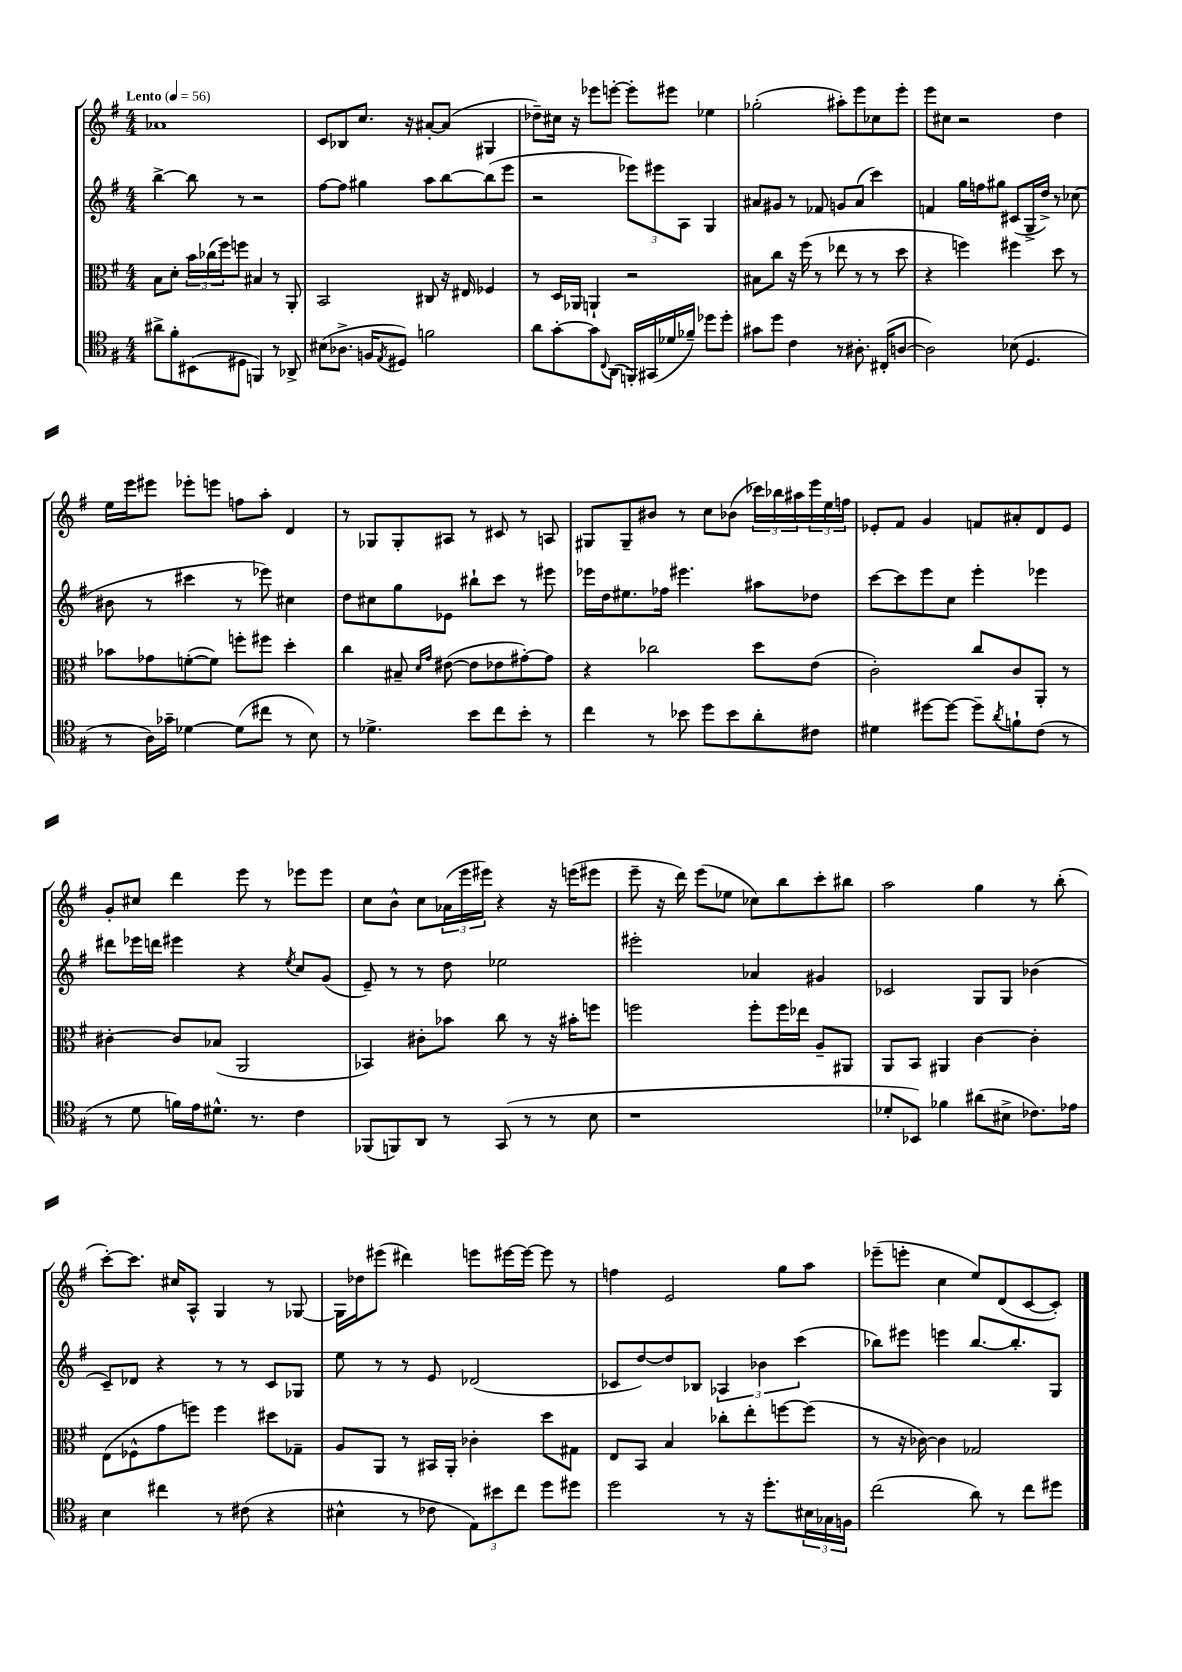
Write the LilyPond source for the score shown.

<<
\new StaffGroup <<
\new Staff = "s0" {
    \clef treble \key g \major \numericTimeSignature \time 4/4 \tempo "Lento" 4 = 56
    aes'1 |
    c'8 bes8 c''8. r16 ais'8~-. ais'8( gis4 |
    des''8--) cis''16 r16 ees'''8 e'''8~-. e'''8-. eis'''8 ees''4 |
    ges''2-.( ais''8-.) e'''8 ces''8 e'''8-. |
    e'''8 cis''8 r2 d''4 |
    e''16 e'''16 eis'''8 ees'''8-. e'''8 f''8 a''8-. d'4 |
    r8 ges8 ges8-. ais8 r8 cis'8 r8 a8 |
    gis8 gis8-- bis'8 r8 c''8 bes'8( \tuplet 3/2 { ces'''16) bes''16 ais''16 } \tuplet 3/2 { e'''16 e''16 f''16 } |
    ees'8-. fis'8 g'4 f'8 ais'8-. d'8 ees'8 |
    g'8-. cis''8 d'''4 e'''8 r8 ees'''8 ees'''8 |
    c''8 b'8-^ c''8 \tuplet 3/2 { aes'16( e'''16 eis'''16) } r4 r16 e'''16( eis'''8 |
    e'''8-- r16 d'''16) e'''8( ees''8 ces''8) b''8 c'''8-. bis''8 |
    a''2 g''4 r8 b''8-.( |
    c'''8~-.) c'''8. cis''16 a8-^ g4 r8 ges8~ |
    ges16 des''16 eis'''8( dis'''4) e'''8 eis'''16~ eis'''16~ eis'''8 r8 |
    f''4 e'2 g''8 a''8 |
    ees'''8--( e'''8-. c''4 e''8) d'8( c'8~ c'8-.) \bar "|." |
}
\new Staff = "s1" {
    \clef treble \key g \major \numericTimeSignature \time 4/4
    b''4~-> b''8 r8 r2 |
    fis''8~ fis''8 gis''4 a''8 b''8~ b''8( e'''8 |
    r2 \tuplet 3/2 { ees'''8) eis'''8 a8 } g4 |
    ais'8 gis'8 r8 fes'8 g'8 ais'8( c'''4) |
    f'4 g''16 f''16 gis''8 cis'8( g16-> d''16->) r8 ces''8( |
    bis'8 r8 cis'''4 r8 ees'''8) cis''4 |
    d''8 cis''8 g''8 ees'8 bis''8-! c'''8 r8 eis'''8 |
    ees'''16 d''16 eis''8. fes''16 eis'''4. ais''8 des''8 |
    c'''8~ c'''8 e'''8 c''8 e'''4-. ees'''4 |
    dis'''8 ees'''16 d'''16 eis'''4 r4 \acciaccatura { e''8 } c''8 g'8( |
    e'8--) r8 r8 d''8 ees''2 |
    eis'''2-. aes'4 gis'4 |
    ces'2 g8 g8 bes'4( |
    c'8--) des'8 r4 r8 r8 c'8 ges8 |
    e''8 r8 r8 e'8 des'2( |
    ces'8 d''8~) d''8 bes8 \tuplet 3/2 { aes4 bes'4 c'''4( } |
    bes''8) eis'''8 e'''4 bes''8.~ bes''8.-. g8 \bar "|." |
}
\new Staff = "s2" {
    \clef alto \key g \major \numericTimeSignature \time 4/4
    b8 d'8-. \tuplet 3/2 { b'16 ces''16( fis''16) } f''8 bis4 r8 a,8-. |
    b,2 cis8 r16 eis16 fes4 |
    r8 d16 aes,16 a,4-! r2 |
    bis8 c''8 r16 fis''16( r8 ees''8 r8 r8 d''8 |
    r4 f''4) fis''4 d''8 r8 |
    bes'8 ges'8 f'8~-.( f'8) f''8-. fis''8 d''4-. |
    c''4 bis8-- \grace { d'16 g'16 } eis'8~( eis'8 ees'8 gis'8~-.) gis'8 |
    r4 ces''2 d''8 e'8( |
    c'2-.) c''8 c'8 a,8-. r8 |
    cis'4~-. cis'8 bes8( a,2 |
    bes,4) cis'8-. bes'8 c''8 r8 r16 bis'16-. f''8 |
    f''2 f''8-. f''16 ees''16 a8-- ais,8 |
    a,8 b,8 ais,4 c'4~ c'4-. |
    e8( fes8-^ g'8 f''8) f''4 dis''8 ges8-- |
    a8 a,8 r8 bis,16 a,16-. ces'4-. d''8 gis8 |
    e8 b,8 b4 ces''8-. e''8-. f''8~ f''8( |
    r8 r16 ces'16~) ces'4 ges2 \bar "|." |
}
\new Staff = "s3" {
    \clef tenor \key g \major \numericTimeSignature \time 4/4
    ais'8-> fis'8-. bis,8( dis8 f,4) r8 aes,8-> |
    bis8( aes8.-> f16 \acciaccatura { e8 } dis8) f'2 |
    a'8 g'8~-. g'8 \appoggiatura { c8 } a,8( f,16-.) gis,16( des'16 fes'16--) des''8 des''8-. |
    gis'8 d''8 c'4 r8 ais8.-. cis16-.( a8~ |
    a2) bes8( d4. |
    r8 a16) ges'16-- des'4~ des'8( cis''8 r8 b8) |
    r8 des'4.-> b'8 c''8 b'8-. r8 |
    c''4 r8 bes'8 d''8 bes'8 a'8-. cis'8 |
    dis'4 dis''8~ dis''8~ dis''8-- \acciaccatura { a'8 } f'8-! c'8( r8 |
    r8 d'8 f'16) e'16 dis'8.-^ r8. c'4 |
    fes,8( f,8) a,8 r8 g,8( r8 r8 b8 |
    r1 |
    des'8-. bes,8) fes'4 ais'8( bis8-> ces'8.) ees'16 |
    b4 cis''4 r8 cis'8( r4 |
    bis4-^ r8 ces'8 \tuplet 3/2 { e8) bis'8 c''8 } d''8 dis''8 |
    d''2 r8 r16 d''8.-. \tuplet 3/2 { bis16 ges16 f16 } |
    c''2( a'8) r8 c''8 dis''8 \bar "|." |
}
>>
>>
\layout { \context { \Score \remove "Bar_number_engraver" } }
